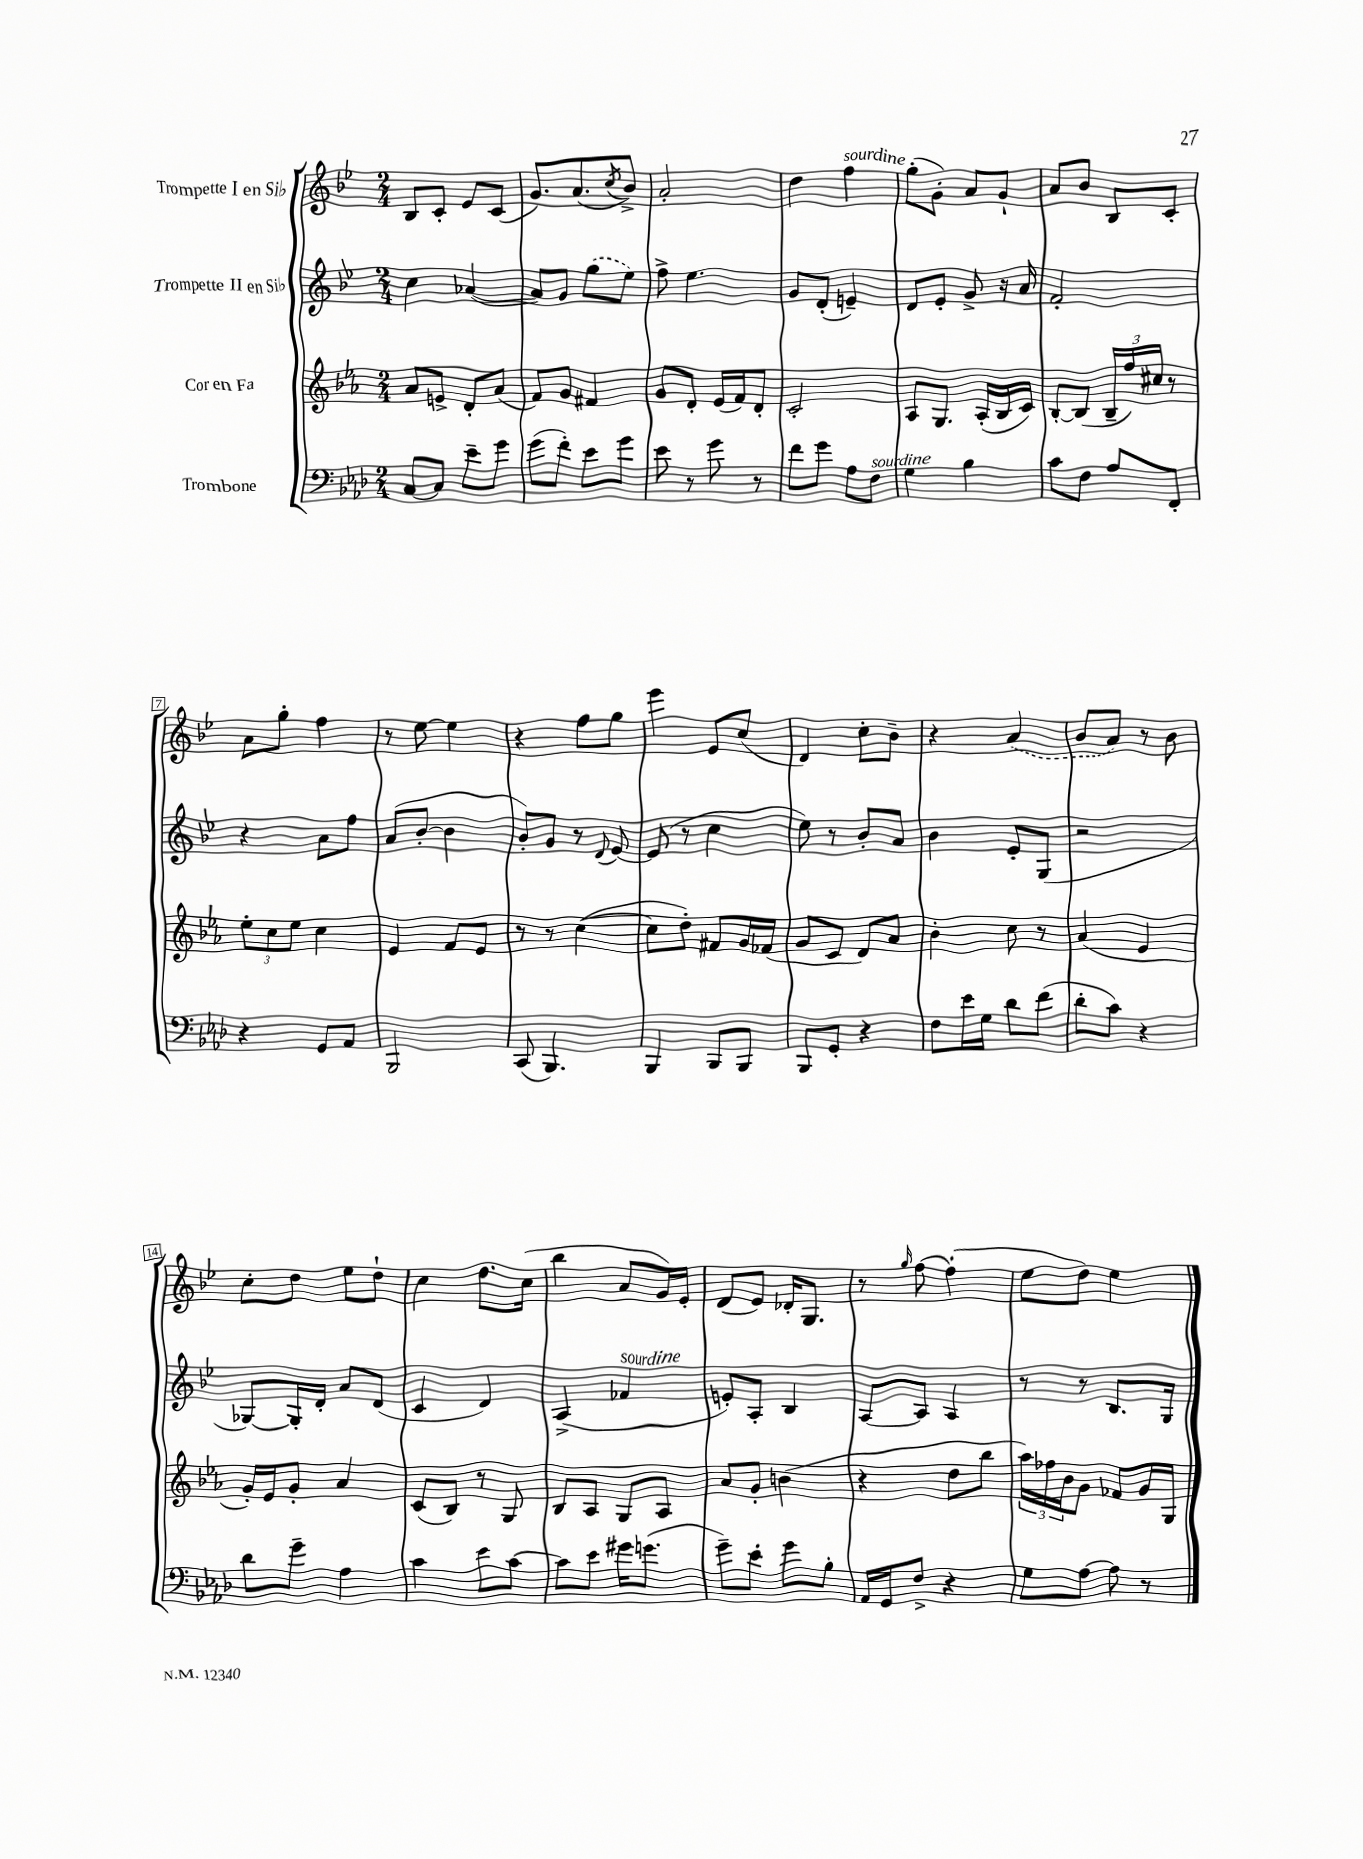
<<
\new StaffGroup <<
\new Staff = "s0" \with { instrumentName = "Trompette I en Sib" } {
    \clef treble \key bes \major \numericTimeSignature \time 2/4
    bes8 c'8-. ees'8 c'8( |
    g'8.) a'8.( \acciaccatura { c''8 } bes'8->) |
    a'2-. |
    d''4 f''4^\markup { \italic "sourdine" } |
    g''8-.( g'8-.) a'8 g'8-! |
    a'8 bes'8 bes8 c'8-. |
    a'8 g''8-. f''4 |
    r8 ees''8~ ees''4 |
    r4 f''8 g''8 |
    ees'''4 ees'8 c''8( |
    d'4) c''8-. bes'8-- |
    r4 \once \slurDashed a'4( |
    bes'8 a'8) r8 bes'8 |
    c''8-. d''8 ees''8 d''8-! |
    c''4 d''8. c''16( |
    bes''4 a'8 g'16) ees'16-. |
    d'8( ees'8) des'16-. g8. |
    r8 \grace { g''16 } f''8~ f''4-.( |
    ees''8 d''8) ees''4 \bar "|." |
}
\new Staff = "s1" \with { instrumentName = "Trompette II en Sib" } {
    \clef treble \key bes \major \numericTimeSignature \time 2/4
    c''4 aes'4~( |
    aes'8) g'8 \once \slurDashed g''8( ees''8) |
    f''8-> ees''4. |
    g'8 d'8-.( e'4--) |
    d'8 ees'8-. g'8-> r16 a'16 |
    f'2-. |
    r4 a'8 f''8 |
    a'8( bes'8~-. bes'4 |
    bes'8-.) g'8 r8 \appoggiatura { d'8 } ees'8~ |
    ees'8( r8 c''4 |
    ees''8) r8 bes'8-. a'8 |
    bes'4 ees'8-. g8( |
    r2 |
    ges8~) ges16-. d'16-. a'8 d'8( |
    c'4 d'4) |
    a4->( fes'4^\markup { \italic "sourdine" } |
    e'8-.) a8-. bes4 |
    a8~ a8 a4 |
    r8 r8 bes8. g16 \bar "|." |
}
\new Staff = "s2" \with { instrumentName = "Cor en Fa" } {
    \clef treble \key ees \major \numericTimeSignature \time 2/4
    aes'8 e'8-> d'8-. aes'8( |
    f'8) g'8 fis'4 |
    g'8 d'8-. ees'16( f'16) d'8-. |
    c'2-. |
    aes8 g8. aes16-.( bes16 c'16) |
    bes8~-. bes8( \tuplet 3/2 { bes16-- f''16) cis''16 } r8 |
    \tuplet 3/2 { ees''8-. c''8 ees''8 } c''4 |
    ees'4 f'8 ees'8 |
    r8 r8 c''4~( |
    c''8 d''8-.) fis'8 g'16 fes'16( |
    g'8 c'8 d'8) aes'8 |
    bes'4-. c''8 r8 |
    aes'4( ees'4 |
    g'16-.) ees'16 g'8-. aes'4 |
    c'8( bes8) r8 g8 |
    bes8 aes8 g8 aes8 |
    aes'8 g'8-. b'4( |
    r4 d''8 bes''8 |
    \tuplet 3/2 { aes''16) fes''16 bes'16 } g'8 fes'8 g'16 g16 \bar "|." |
}
\new Staff = "s3" \with { instrumentName = "Trombone" } {
    \clef bass \key aes \major \numericTimeSignature \time 2/4
    c8~ c8 ees'8-- g'8 |
    g'8( f'8-.) ees'8 g'8 |
    ees'8 r8 g'8 r8 |
    f'8 g'8 aes8 f8^\markup { \italic "sourdine" } |
    g4 bes4 |
    c'8 f8 aes8 f,8-. |
    r4 g,8 aes,8 |
    bes,,2 |
    c,8( bes,,4.) |
    bes,,4 bes,,8 bes,,8 |
    bes,,8 g,8-. r4 |
    f8 ees'16 g16 des'8 f'8( |
    des'8-. c'8) r4 |
    des'8 g'8-- aes4 |
    c'4 ees'8 c'8~ |
    c'8 ees'8 gis'16 g'8.( |
    g'8--) ees'8-. g'8 bes8-. |
    aes,16 g,16 f8-> r4 |
    g8 aes8~ aes8 r8 \bar "|." |
}
>>
>>
\layout { \context { \Score \override BarNumber.stencil = #(make-stencil-boxer 0.1 0.3 ly:text-interface::print) } }
